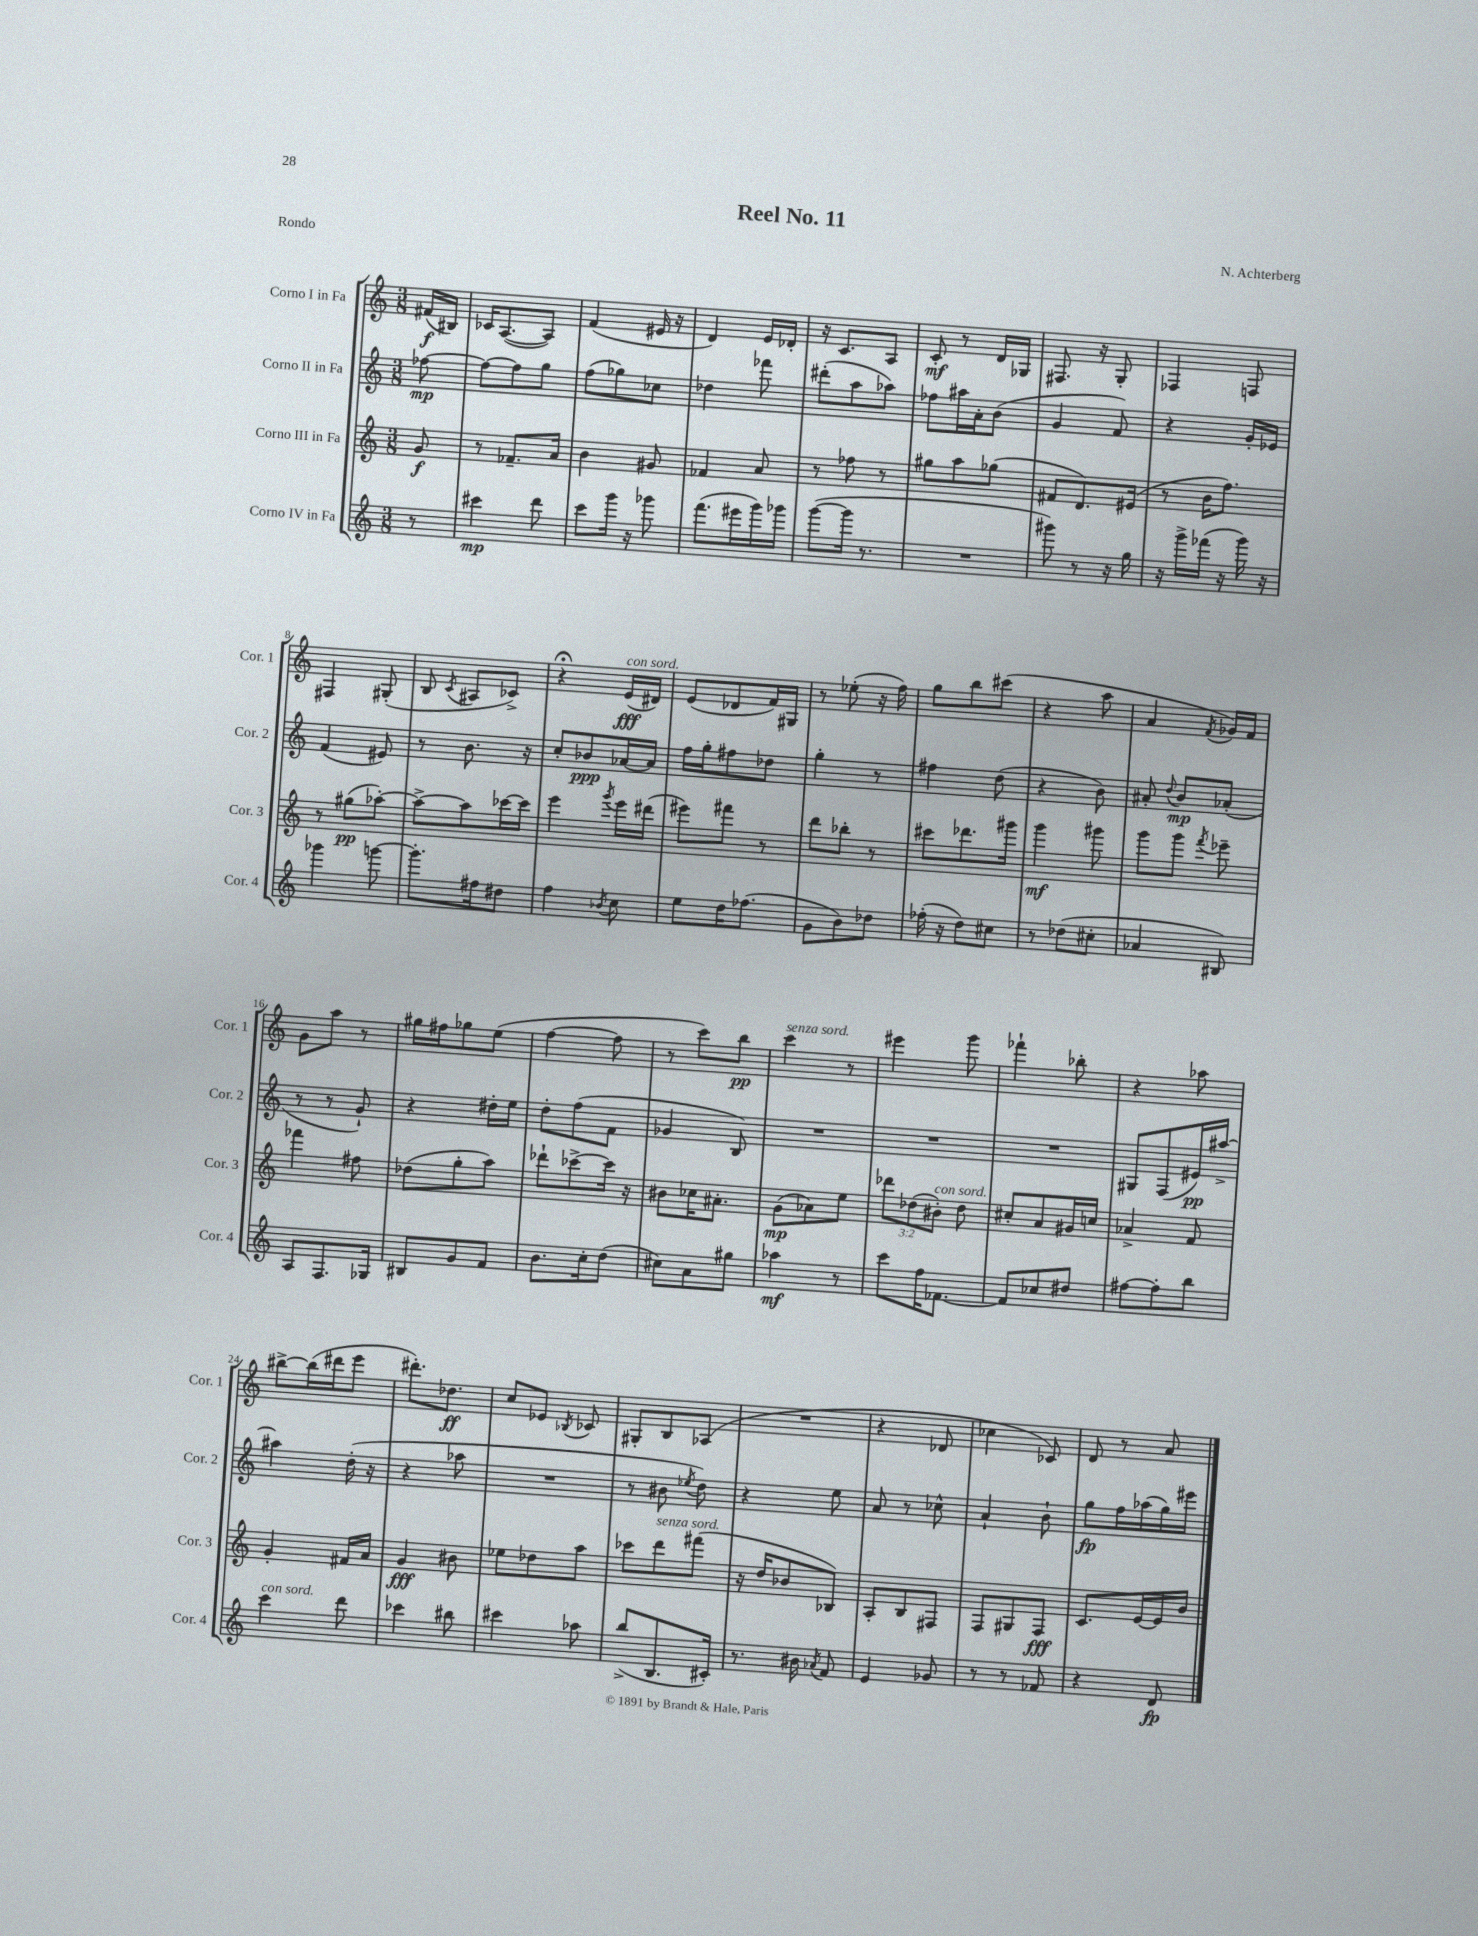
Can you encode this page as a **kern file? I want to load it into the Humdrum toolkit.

**kern	**kern	**kern	**kern
*staff4	*staff3	*staff2	*staff1
*clefG2	*clefG2	*clefG2	*clefG2
*k[]	*k[]	*k[]	*k[]
*M3/8	*M3/8	*M3/8	*M3/8
8r	8g/	[8ff-\	(16f#/LL
.	.	.	16B#/JJ)
=	=	=	=
4ccc#\	8r	8ff-\_L	16c-/LK
.	.	.	([8.A/
.	8.f-~/L	8ff-\]	.
8ddd\	.	8gg\J	8A/]J)
.	16a/Jk	.	.
=	=	=	=
8ccc\L	4b\	(8ff\L	(4f/
16ggg\Jk	.	8gg-\)	.
16r	.	.	.
8ggg-\	8g#/	8cc-\J	16e#/
.	.	.	16r
=	=	=	=
(8.fff\L	4f-/	4dd-\	4d/)
16eee#\L	.	.	.
16ggg\)	8a/	8fff-\	16e/LL
16ggg-\JJ	.	.	16d-'/JJ
=	=	=	=
([8ggg\L	8r	(8ddd#'\L	16r
.	.	.	8.c/L
16ggg\]Jk	8ff-\	8aa\	.
8.r	.	.	.
.	8r	8aa-\J)	8A/J
=	=	=	=
4.r	8gg#\L	8ff-\L	8c'/
.	8aa\	16aa#\L	8r
.	.	16a'\J	.
.	(8gg-\J	(8b\J	16d/LL
.	.	.	16G-/JJ
=	=	=	=
8ggg#\)	8f#/L	4g/	8.F#/
8r	8.d/)	.	.
.	.	.	16r
16r	.	8f/)	8G'/
16gg\	(16e#/Jk	.	.
=	=	=	=
16r	8r	4r	4F-/
16ggg^\LL	.	.	.
(16fff-\JJ	16b\LK	.	.
16r	8.ff\J)	.	.
16ggg\)	.	16g'/LL	8F/
16r	.	16e-/JJ	.
=	=	=	=
4ggg-\	8r	(4f/	4F#/
.	(8gg#\L	.	.
[8ggg\	[8aa-'\J)	8e#/)	(8G#'/
=	=	=	=
8.ggg'\]L	8aa-^\_L	8r	8B/
.	.	.	8qc/
.	8aa-\]	8.b\	8A#/L
16ff#\k	.	.	.
8dd#\J	[16ccc-\L	.	8c-^/J)
.	16ccc-\]JJ	16r	.
=	=	=	=
4ff\	4eee\	8cc'/L	4r;
.	.	8b-/	.
8qb-/	8qggg/	.	.
8cc\	16eee\LL	[16a-/L	(16e/LL
.	(16ddd#\JJ	16a-/]JJ	16d#/JJ)
=	=	=	=
8ee\L	8eee#\L)	16ff\LL	(8e/L
.	.	16gg'\J	.
16dd\K	8fff#\J	8ff#\	8d-/
(8.ff-\J	.	.	.
.	8r	8dd-\J	16f/L)
.	.	.	16G#/JJ
=	=	=	=
8g\L	8ddd\L	4gg'\	8r
8b\)	8bb-'\J	.	(8ee-'\
8dd-\J	8r	8r	16r
.	.	.	16ff\)
=	=	=	=
(16ff-'\	8ccc#\L	4ff#\	8gg\L
16r	.	.	.
8dd\L)	8.ddd-\	.	8bb\
8cc#\J	.	(8dd\	(8ccc#\J
.	16ggg#\Jk	.	.
=	=	=	=
8r	4ggg\	4r	4r
(8dd-\L	.	.	.
8cc#'\J	8ggg#\	8b\)	8aa\
=	=	=	=
4a-/	8ggg\L	8a#'/	4a/
.	.	8qqdd/	.
.	8ggg\J	8b/L	.
.	8qfff/	.	8qf/
8B#/)	8eee-~\	(8a-'/J	16g-/LL)
.	.	.	16f/JJ
=	=	=	=
8A/L	4fff-\	8r	8g\L
8.F/	.	8r	8aa\J
.	8ff#\	8g`/)	8r
16G-/Jk	.	.	.
=	=	=	=
8B#/L	(8dd-\L	4r	16gg#\LL
.	.	.	16ff#\J
8g/	8gg'\	.	8gg-\
8f/J	8aa\J)	16dd#'\LL	(8ee\J
.	.	16ee\JJ	.
=	=	=	=
8.b\L	8ddd-`\L	8dd'\L	[4ff\
.	[8ccc-^\	(8ff\	.
16cc'\k	.	.	.
(8dd\J	16ccc-\]Jk	8f\J	8ff\]
.	16r	.	.
=	=	=	=
8cc#\L)	8b#\L	4g-/	8r
8a\	16cc-\K	.	8ccc\L)
.	8.a#'\J	.	.
8gg#\J	.	8B/)	8bb\J
=	=	=	=
4aa-\	(8g\L	4.r	4ccc\
.	8a-\)	.	.
8r	8ee\J	.	8r
=	=	=	=
8ccc\L	12ddd-\L	4.r	4eee#\
.	(12dd-\	.	.
16ff\K	.	.	.
.	12b#'\J)	.	.
[8.f-\J	.	.	.
.	8dd-\	.	8ggg\
=	=	=	=
8f-/]L	8cc#'/L	4.r	4fff-`\
8cc-/	8a/	.	.
8dd#/J	16g#/L	.	8bb-'\
.	16cc/JJ	.	.
=	=	=	=
[8ff#\L	4a-^/	8G#/L	4r
8ff#'\]	.	(8F/	.
8bb\J	8f/	16e#/L)	8aa-\
.	.	[16aa#^/JJ	.
=	=	=	=
4ccc\	4g'/	4aa#\]	[8bb#^\L
.	.	.	(16bb#\]L
.	.	.	16ddd#\J
8ddd\	16f#/LL	(16dd'\	8eee\J
.	16a/JJ	16r	.
=	=	=	=
4ccc-\	4g/	4r	8.ddd#'\L)
.	.	.	8.dd-\J
8bb#\	8b#\	8aa-\	.
=	=	=	=
4ccc#\	8ee-\L	4.r	8cc/L
.	8dd-\	.	8e-/J
.	.	.	8qB-/
8aa-\	8aa\J	.	8c-/
=	=	=	=
(8bb^/L	8ccc-\L	8r	8G#'/L
8.B/	8ddd\	8b#\	8B/
.	.	8qee-/	.
.	(8fff#\J	8dd\)	(8A-/J
16c#'/Jk)	.	.	.
=	=	=	=
8.r	16r	4r	4.r
.	16dd/LK	.	.
.	8b-/	.	.
16b#\	.	.	.
8qa-/	.	.	.
8f/	8B-/J)	8ee\	.
=	=	=	=
4e/	8A'/L	8a/	4r
.	8B/	8r	.
8g-/	8F#/J	8cc-^^\	8d-/
=	=	=	=
8r	8F/L	4a`/	4cc-\
8r	8G#/	.	.
8f-/	8F/J	8b`\	8c-/)
=	=	=	=
4r	8.c/L	8gg\L	8d/
.	.	16ff\L	8r
.	[16e/L	(16aa-\	.
8d/	16e/]	16gg\)	8a/
.	16b/JJ	16eee#\JJ	.
==	==	==	==
*-	*-	*-	*-
